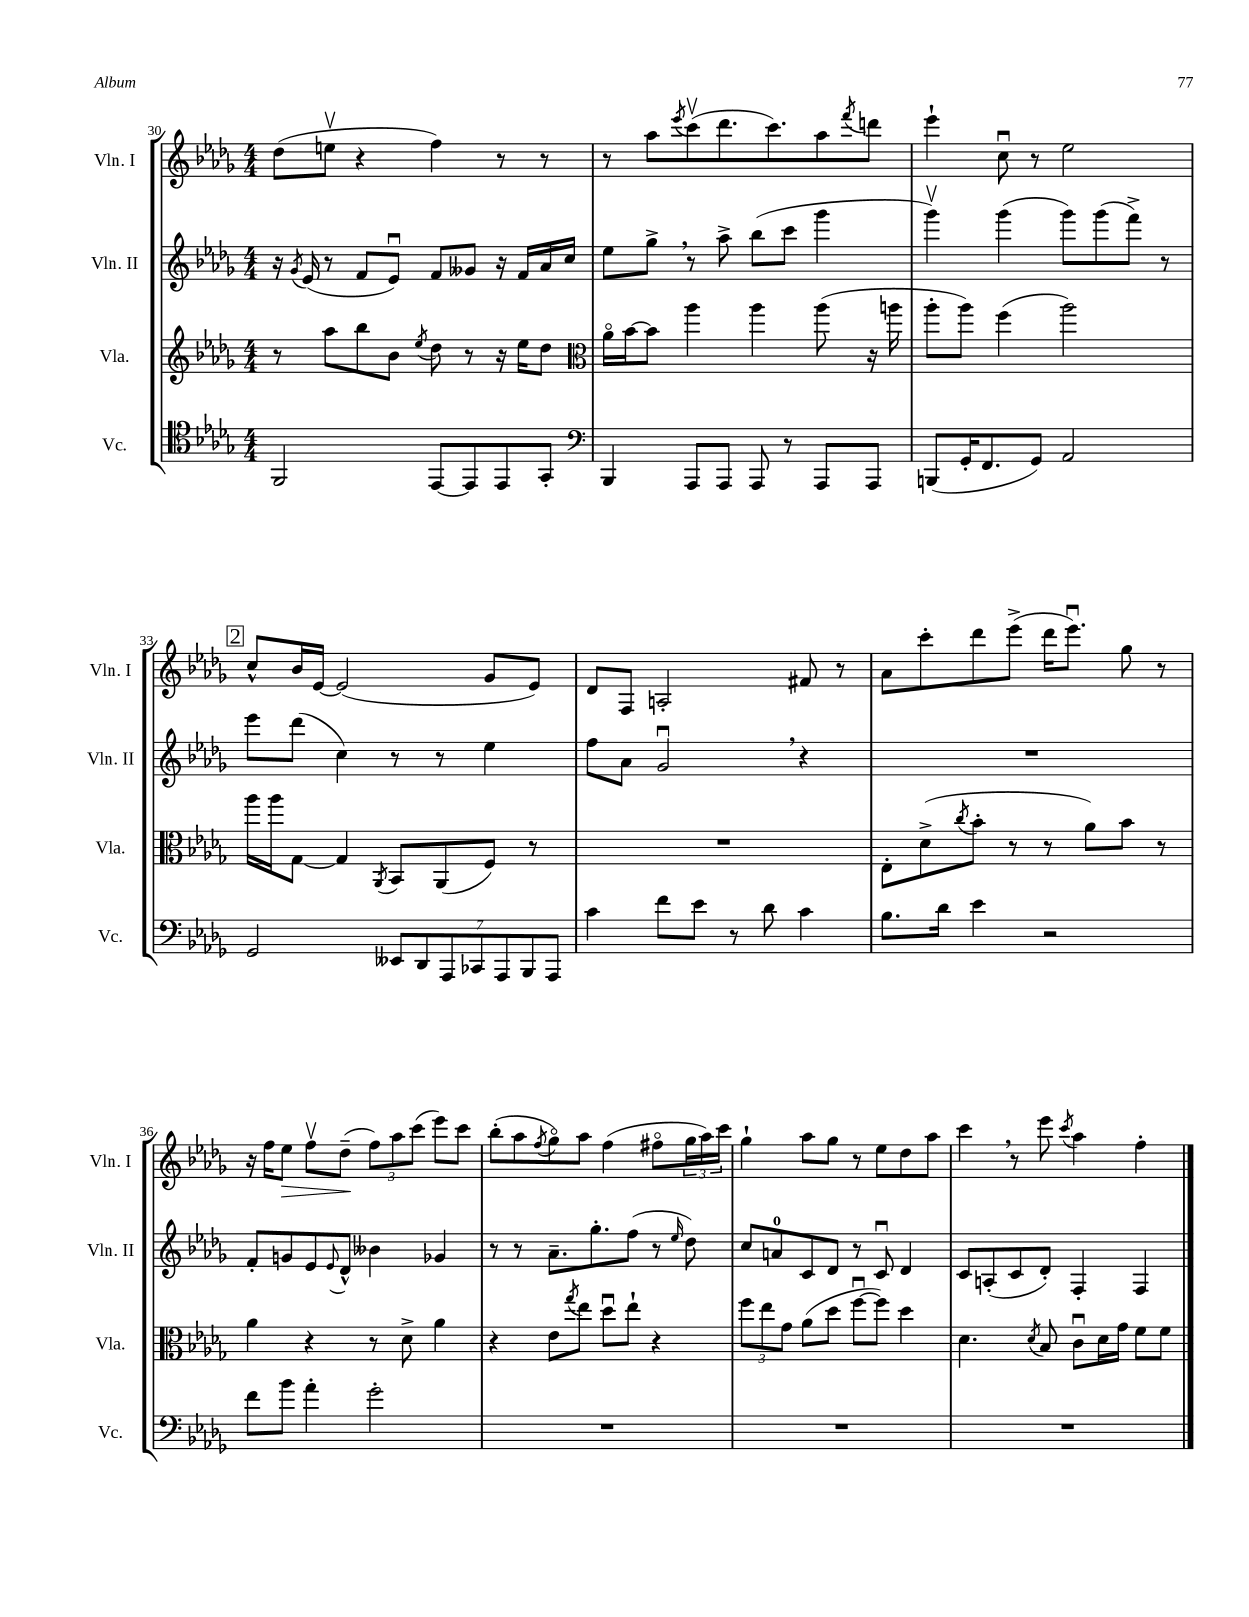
<<
\new StaffGroup <<
\new Staff = "s0" \with { instrumentName = "Vln. I" shortInstrumentName = "Vln. I" } {
    \clef treble \key des \major \numericTimeSignature \time 4/4
    des''8( e''8\upbow r4 f''4) r8 r8 |
    r8 aes''8 \acciaccatura { ees'''8 } c'''8\upbow( des'''8. c'''8.) aes''8 \acciaccatura { f'''8 } d'''8 |
    ees'''4-! c''8\downbow r8 ees''2 |
    \mark \markup { \box "2" } c''8-^ bes'16 ees'16~ ees'2( ges'8 ees'8) |
    des'8 f8 a2-. fis'8 r8 |
    aes'8 c'''8-. des'''8 ees'''8->( des'''16 ees'''8.\downbow) ges''8 r8 |
    r16 f''16 ees''8\> f''8\upbow des''8--\!( \tuplet 3/2 { f''8) aes''8 c'''8( } ees'''8) c'''8 |
    bes''8-.( aes''8 \acciaccatura { f''8 } ges''8\flageolet) aes''8 f''4( fis''8\flageolet \tuplet 3/2 { ges''16 aes''16) c'''16 } |
    ges''4-! aes''8 ges''8 r8 ees''8 des''8 aes''8 |
    c'''4 \breathe r8 ees'''8 \acciaccatura { c'''8 } aes''4 f''4-. \bar "|." |
}
\new Staff = "s1" \with { instrumentName = "Vln. II" shortInstrumentName = "Vln. II" } {
    \clef treble \key des \major \numericTimeSignature \time 4/4
    r16 \acciaccatura { ges'8 } ees'16( r8 f'8 ees'8\downbow) f'8 geses'8 r16 f'16 aes'16 c''16 |
    ees''8 ges''8-> \breathe r8 aes''8-> bes''8( c'''8 ges'''4 |
    ges'''4\upbow) ges'''4( ges'''8) ges'''8( f'''8->) r8 |
    \mark \markup { \box "2" } ees'''8 des'''8( c''4) r8 r8 ees''4 |
    f''8 aes'8 ges'2\downbow \breathe r4 |
    R1 |
    f'8-. g'8 ees'8 \appoggiatura { ees'8 } des'8-^ beses'4 ges'4 |
    r8 r8 aes'8.-- ges''8.-. f''8( r8 \grace { ees''16 } des''8) |
    c''8 a'8-0 c'8 des'8 r8 c'8\downbow des'4 |
    c'8 a8-.( c'8 des'8-.) f4-. f4 \bar "|." |
}
\new Staff = "s2" \with { instrumentName = "Vla." shortInstrumentName = "Vla." } {
    \clef treble \key des \major \numericTimeSignature \time 4/4
    r8 aes''8 bes''8 bes'8 \acciaccatura { ees''8 } des''8 r8 r16 ees''16 des''8 |
    \clef alto aes'16\flageolet bes'16~ bes'8 aes''4 aes''4 aes''8( r16 a''16 |
    aes''8-. aes''8) f''4( aes''2) |
    \mark \markup { \box "2" } aes''16 aes''16 ges8~ ges4 \acciaccatura { aes,8 } bes,8 aes,8( f8) r8 |
    R1 |
    ees8-. des'8->( \acciaccatura { c''8 } bes'8-. r8 r8 aes'8) bes'8 r8 |
    aes'4 r4 r8 des'8-> aes'4 |
    r4 ees'8 \acciaccatura { ges''8 } ees''8 des''8\downbow ees''8-! r4 |
    \tuplet 3/2 { f''8 ees''8 ges'8 } aes'8( des''8 f''8~\downbow f''8) des''4 |
    des'4. \acciaccatura { des'8 } bes8 c'8\downbow des'16 ges'16 f'8 f'8 \bar "|." |
}
\new Staff = "s3" \with { instrumentName = "Vc." shortInstrumentName = "Vc." } {
    \clef tenor \key des \major \numericTimeSignature \time 4/4
    f,2 ees,8~ ees,8 ees,8 ges,8-. |
    \clef bass bes,,4 aes,,8 aes,,8 aes,,8 r8 aes,,8 aes,,8 |
    b,,8( ges,16-. f,8. ges,8) aes,2 |
    \mark \markup { \box "2" } ges,2 \tuplet 7/4 { eeses,8 des,8 aes,,8 ces,8 aes,,8 bes,,8 aes,,8 } |
    c'4 f'8 ees'8 r8 des'8 c'4 |
    bes8. des'16 ees'4 r2 |
    f'8 bes'8 aes'4-. ges'2-. |
    R1 |
    R1 |
    R1 \bar "|." |
}
>>
>>
\layout { \context { \Score currentBarNumber = #30 } }
